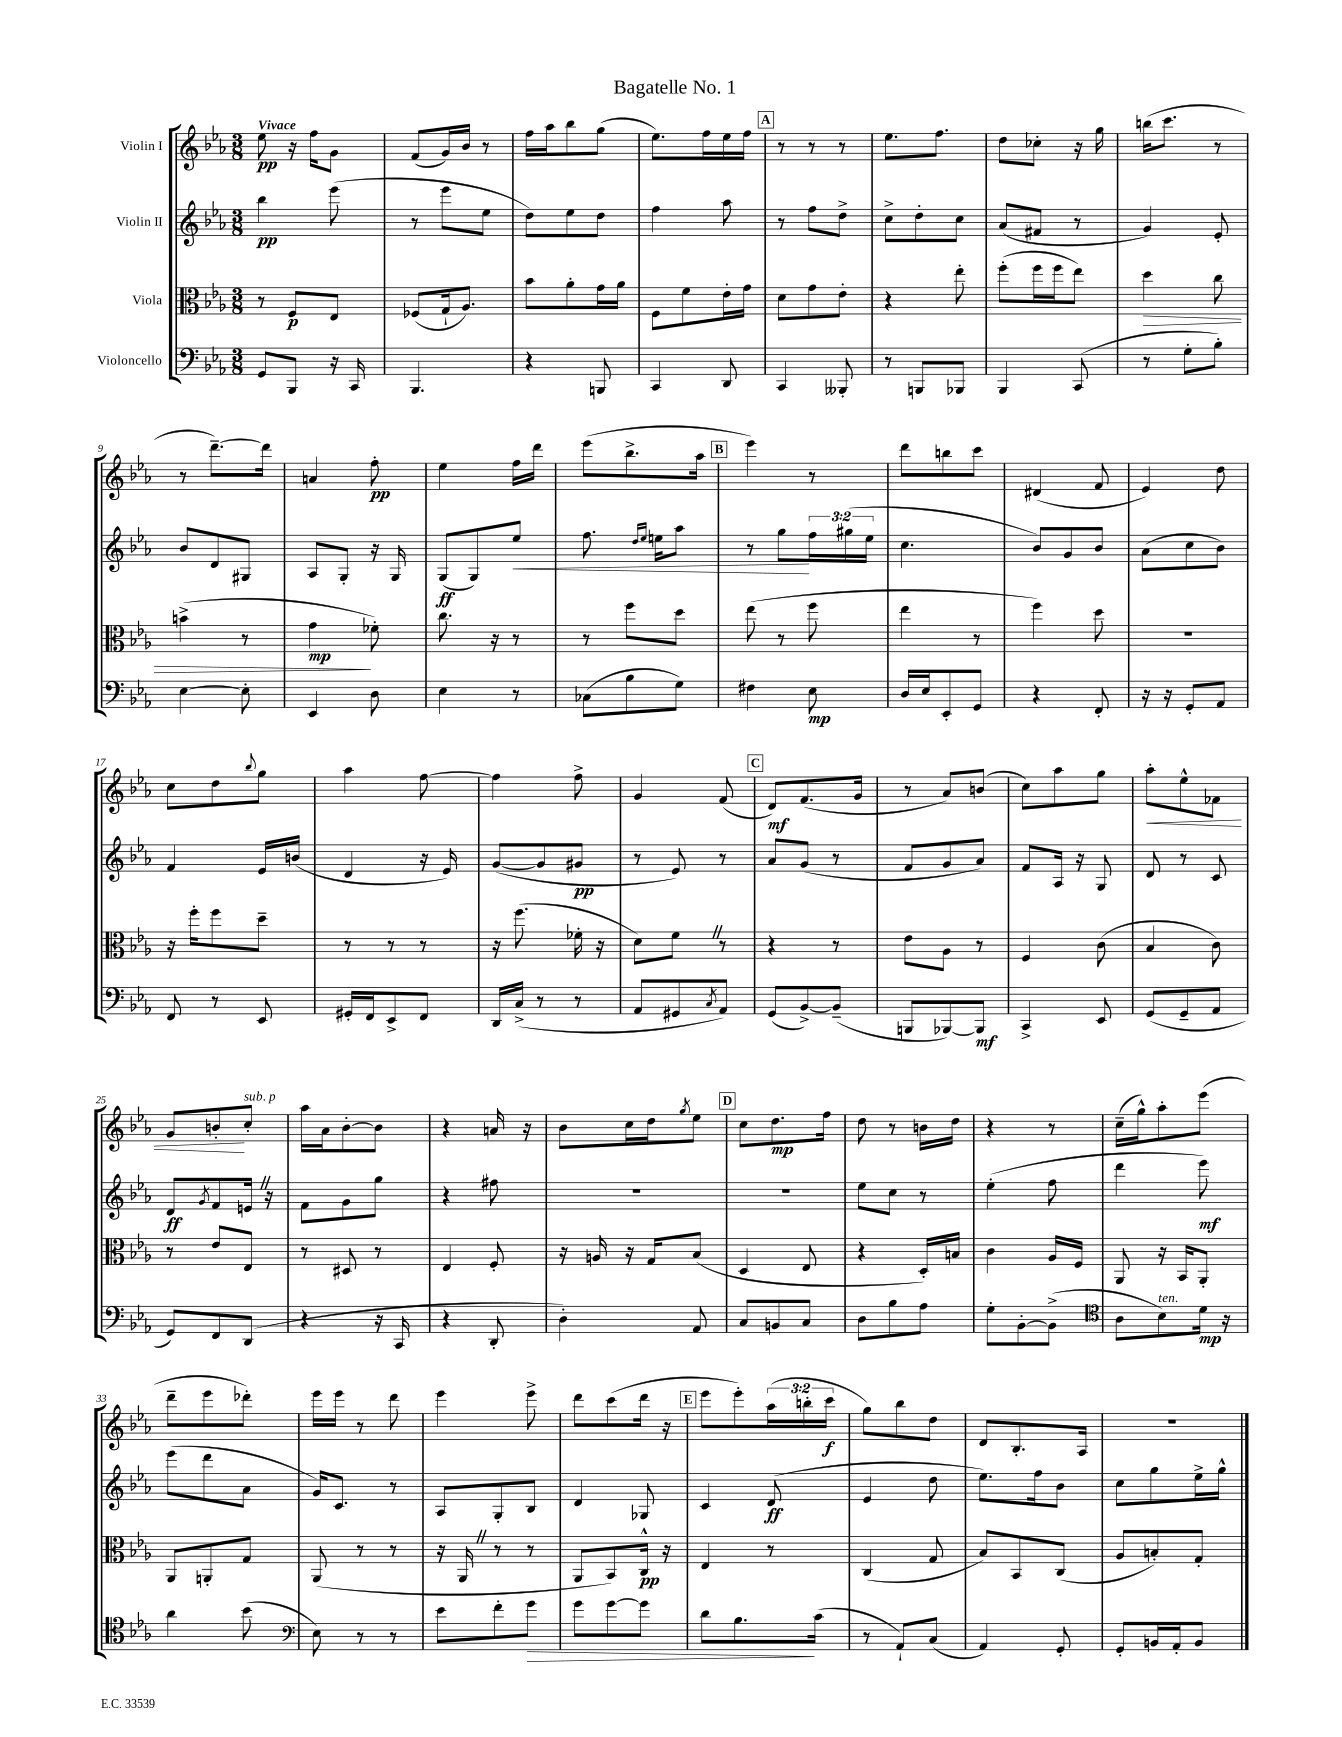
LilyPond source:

\header { title = "Bagatelle No. 1" }
<<
\new StaffGroup <<
\new Staff = "s0" \with { instrumentName = "Violin I" } {
    \clef treble \key ees \major \numericTimeSignature \time 3/8 \override Staff.TupletNumber.text = #tuplet-number::calc-fraction-text \tempo "Vivace"
    ees''8\pp r16 f''16 g'8 |
    f'8( g'16) bes'16 r8 |
    f''16 aes''16 bes''8 g''8( |
    ees''8.) f''16 ees''16 f''16 |
    \mark \markup { \box "A" } r8 r8 r8 |
    ees''8. f''8. |
    d''8 ces''8-. r16 g''16 |
    b''16( c'''8. r8 |
    r8 d'''8.~--) d'''16 |
    a'4 f''8-.\pp |
    ees''4 f''16 d'''16 |
    ees'''8( bes''8.-> aes''16 |
    \mark \markup { \box "B" } ees'''4) r8 |
    d'''8 b''8 c'''8 |
    dis'4( f'8 |
    ees'4) d''8 |
    c''8 d''8 \appoggiatura { bes''8 } g''8 |
    aes''4 f''8~ |
    f''4 f''8-> |
    g'4 f'8( |
    \mark \markup { \box "C" } d'8\mf) f'8.( g'16 |
    r8 aes'8) b'8( |
    c''8) aes''8 g''8 |
    aes''8-.\< ees''8-^ fes'8 |
    g'8 b'8-.\! c''8-.^\markup { \italic "sub. p" } |
    aes''16 aes'16 bes'8~-. bes'8 |
    r4 a'16 r16 |
    bes'8 c''16 d''16 \acciaccatura { g''8 } ees''8 |
    \mark \markup { \box "D" } c''8 d''8.\mp f''16 |
    d''8 r8 b'16 d''16 |
    r4 r8 |
    c''16--( g''16-^) aes''8-. ees'''8( |
    d'''8-- ees'''8 des'''8-.) |
    ees'''16 ees'''16 r8 d'''8 |
    ees'''4 ees'''8-> |
    d'''8 c'''8( d'''16 r16 |
    \mark \markup { \box "E" } ees'''8 ees'''8-.) \tuplet 3/2 { aes''16( b''16-. c'''16\f } |
    g''8) bes''8 d''8 |
    d'8 bes8.-. aes16 |
    R4. \bar "|." |
}
\new Staff = "s1" \with { instrumentName = "Violin II" } {
    \clef treble \key ees \major \numericTimeSignature \time 3/8 \override Staff.TupletNumber.text = #tuplet-number::calc-fraction-text
    bes''4\pp ees'''8( |
    r8 ees'''8 ees''8 |
    d''8) ees''8 d''8 |
    f''4 aes''8 |
    \mark \markup { \box "A" } r8 f''8 d''8-> |
    c''8-> d''8-. c''8 |
    aes'8( fis'8 r8 |
    g'4) ees'8-. |
    bes'8 d'8 gis8 |
    aes8 g8-. r16 g16 |
    g8\ff( g8) ees''8\< |
    f''8. \grace { d''16 ees''16 } e''16 aes''8 |
    \mark \markup { \box "B" } r8 g''8\! \tuplet 3/2 { f''16 gis''16( ees''16 } |
    c''4. |
    bes'8) g'8 bes'8 |
    aes'8( c''8 bes'8) |
    f'4 ees'16 b'16( |
    d'4 r16 ees'16) |
    g'8~( g'8 gis'8\pp |
    r8 ees'8) r8 |
    \mark \markup { \box "C" } aes'8 g'8( r8 |
    f'8 g'8 aes'8) |
    f'8 aes16 r16 g8 |
    d'8 r8 c'8 |
    d'8\ff \acciaccatura { g'8 } f'8 e'16 \once \override BreathingSign.text = \markup { \musicglyph "scripts.caesura.straight" } \breathe r16 |
    f'8 g'8 g''8 |
    r4 fis''8 |
    R4. |
    \mark \markup { \box "D" } r4. |
    ees''8 c''8 r8 |
    ees''4-.( f''8 |
    d'''4 ees'''8\mf) |
    ees'''8( d'''8 aes'8 |
    g'16) c'8. r8 |
    aes8 g8-. bes8 |
    d'4 ges8 |
    \mark \markup { \box "E" } c'4 d'8\ff( |
    ees'4 d''8 |
    ees''8.) f''16 bes'8 |
    c''8 g''8 ees''16-> g''16-^ \bar "|." |
}
\new Staff = "s2" \with { instrumentName = "Viola" } {
    \clef alto \key ees \major \numericTimeSignature \time 3/8
    r8 f8\p ees8 |
    fes8( g16-! aes8.) |
    bes'8 aes'8-. g'16 aes'16 |
    f8 f'8 ees'16-. g'16 |
    \mark \markup { \box "A" } d'8 g'8 ees'8-. |
    r4 ees''8-. |
    f''8-.( f''16 f''16 ees''8) |
    d''4\> c''8 |
    b'4->( r8 |
    g'4\mp\! fes'8-.) |
    c''8. r16 r8 |
    r8 f''8 d''8 |
    \mark \markup { \box "B" } ees''8( r8 f''8 |
    ees''4 r8 |
    f''4) d''8 |
    R4. |
    r16 f''16-. f''8 d''8-- |
    r8 r8 r8 |
    r16 f''8.( fes'16-. r16 |
    d'8) f'8 \once \override BreathingSign.text = \markup { \musicglyph "scripts.caesura.straight" } \breathe r8 |
    \mark \markup { \box "C" } r4 r8 |
    ees'8 aes8 r8 |
    f4 c'8( |
    bes4 c'8) |
    r8 ees'8 ees8 |
    r8 dis8 r8 |
    ees4 f8-. |
    r16 a16 r16 g16 bes8( |
    \mark \markup { \box "D" } d4 ees8 |
    r4 d16-.) b16 |
    c'4 aes16 f16 |
    aes,8 r16 bes,16 aes,8-. |
    aes,8 a,8-. g8 |
    aes,8( r8 r8 |
    r16 aes,16 \once \override BreathingSign.text = \markup { \musicglyph "scripts.caesura.straight" } \breathe r8 r8 |
    aes,8 bes,8) c16-^\pp r16 |
    \mark \markup { \box "E" } ees4 r8 |
    c4( g8 |
    bes8) bes,8 c8( |
    aes8 b8-.) g8-. \bar "|." |
}
\new Staff = "s3" \with { instrumentName = "Violoncello" } {
    \clef bass \key ees \major \numericTimeSignature \time 3/8
    g,8 bes,,8 r16 c,16 |
    bes,,4. |
    r4 b,,8 |
    c,4 d,8 |
    \mark \markup { \box "A" } c,4 beses,,8-. |
    r8 b,,8 bes,,8 |
    bes,,4 c,8( |
    r8 g8-. bes8-.) |
    ees4~ ees8-. |
    ees,4 d8 |
    ees4 r8 |
    ces8( bes8 g8) |
    \mark \markup { \box "B" } fis4 ees8\mp |
    d16 ees16 ees,8-. g,8 |
    r4 f,8-. |
    r16 r16 g,8-. aes,8 |
    f,8 r8 ees,8 |
    gis,16-. f,16 ees,8-> f,8 |
    d,16 c16->( r8 r8 |
    aes,8 gis,8 \acciaccatura { c8 } aes,8) |
    \mark \markup { \box "C" } g,8( bes,8~->) bes,8--( |
    b,,8 bes,,8~) bes,,8\mf |
    c,4-> ees,8 |
    g,8( g,8-- aes,8 |
    g,8) f,8 d,8( |
    r4 r16 c,16 |
    r4 d,8-. |
    d4-.) aes,8 |
    \mark \markup { \box "D" } c8 b,8 c8 |
    d8 bes8 aes8 |
    g8-. bes,8~-. bes,8->( |
    \clef tenor aes8 bes8^\markup { \italic "ten." }) d'16\mp r16 |
    aes'4 bes'8( |
    \clef bass ees8) r8 r8 |
    ees'8 f'8-. g'8\> |
    g'8 g'8~ g'8 |
    \mark \markup { \box "E" } d'8 bes8.\! c'16( |
    r8 aes,8-!) c8( |
    aes,4) g,8-. |
    g,8-. b,16 aes,16-. b,8 \bar "|." |
}
>>
>>
